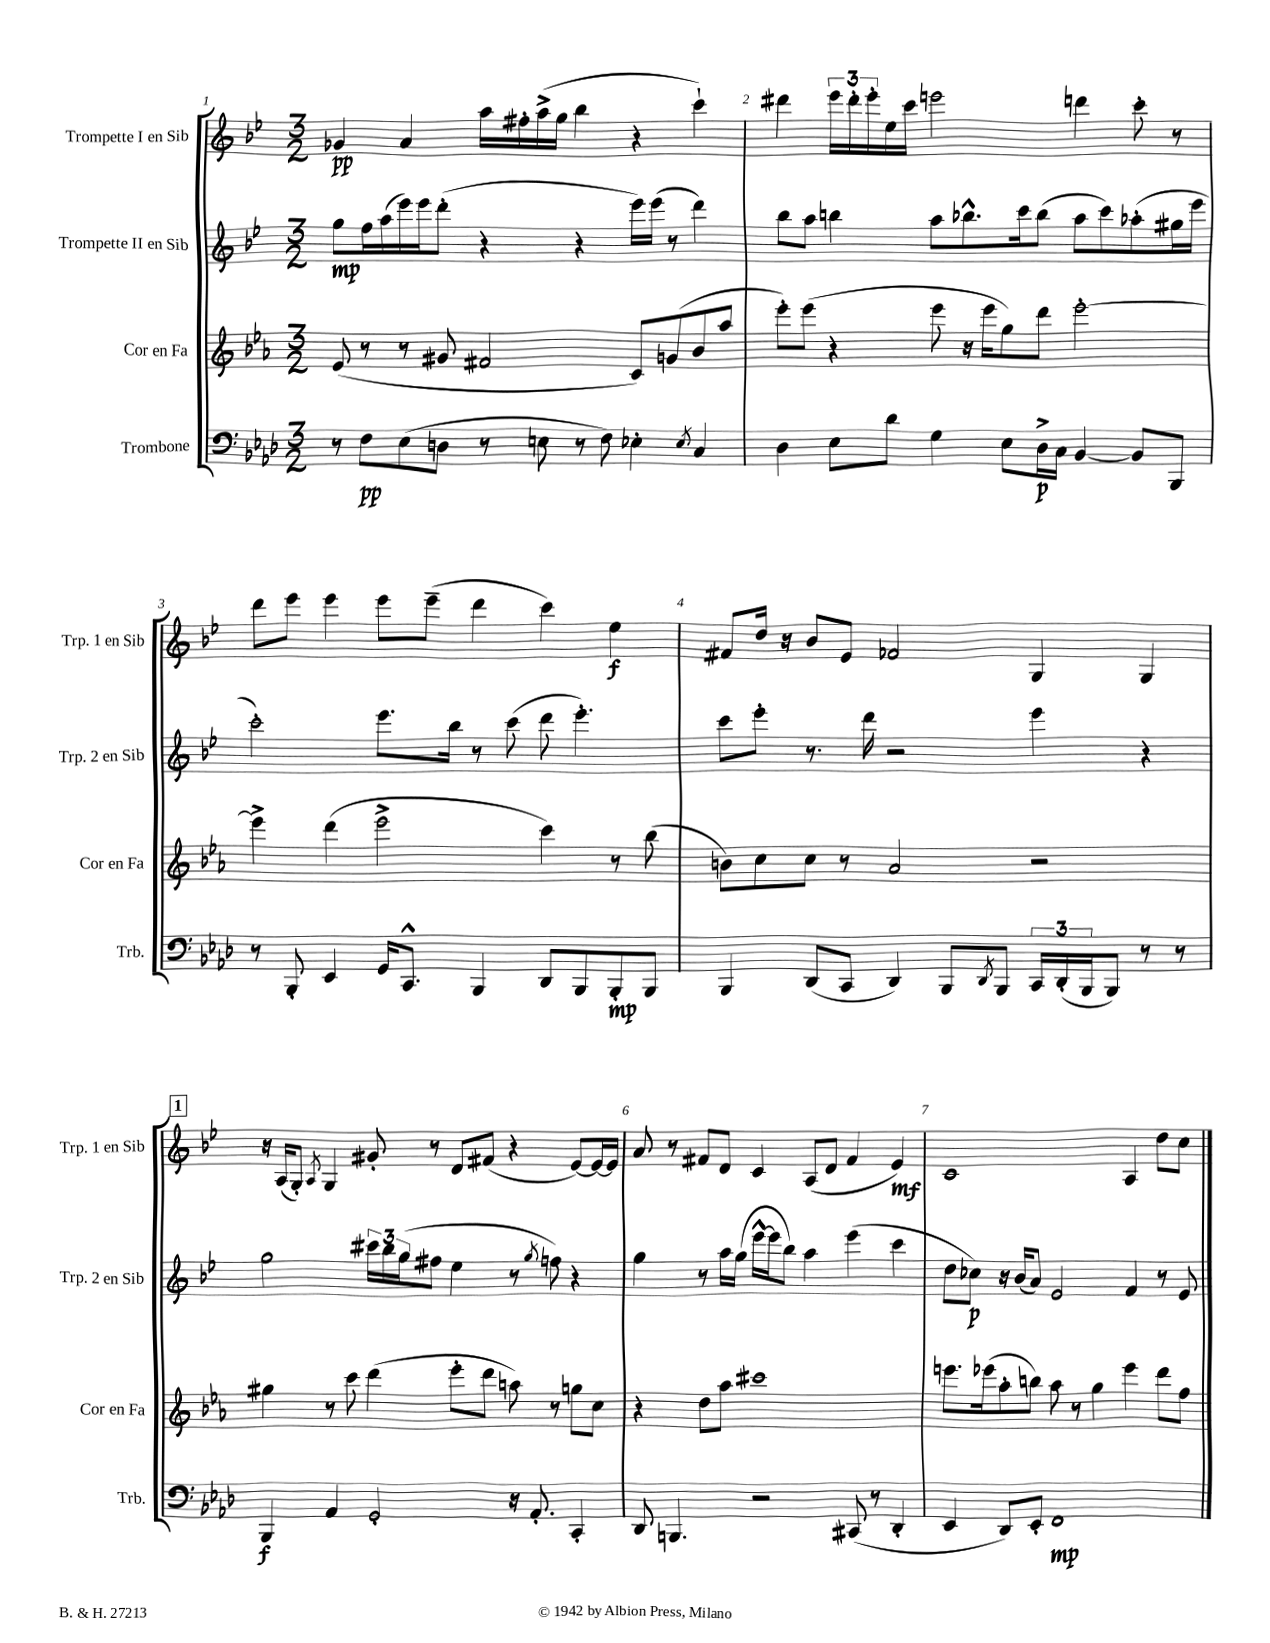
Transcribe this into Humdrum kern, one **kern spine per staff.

**kern	**dynam	**kern	**kern	**dynam	**kern	**dynam
*part4	*part4	*part3	*part2	*part2	*part1	*part1
*staff4	*staff4	*staff3	*staff2	*staff2	*staff1	*staff1
*I"Trombone	*	*I"Cor en Fa	*I"Trompette II en Sib	*	*I"Trompette I en Sib	*
*I'Trb.	*	*I'Cor en Fa	*I'Trp. 2 en Sib	*	*I'Trp. 1 en Sib	*
*clefF4	*	*clefG2	*clefG2	*	*clefG2	*
*k[b-e-a-d-]	*	*k[b-e-a-]	*k[b-e-]	*	*k[b-e-]	*
*M3/2	*	*M3/2	*M3/2	*	*M3/2	*
=1	=1	=1	=1	=1	=1	=1
8r	.	(8e-/	8gg\L	mp	4g-X/	pp
8F\L	pp	8r	16ff\L	.	.	.
.	.	.	(16aa\	.	.	.
(8E-\	.	8r	16eee-\)	.	4a/	.
.	.	.	16eee-\J	.	.	.
8Dn\J	.	8g#X/	(8ddd'\J	.	.	.
8r	.	2f#X/	4r	.	16aa\LL	.
.	.	.	.	.	16ff#X'\	.
8En\	.	.	.	.	(16aa^\	.
.	.	.	.	.	16gg\JJ	.
8r	.	.	4r	.	4bb-\	.
8F\)	.	.	.	.	.	.
4E-X'\	.	8c/L)	16eee-\LL)	.	4r	.
.	.	.	(16eee-\JJ	.	.	.
.	.	(8gn/	8r	.	.	.
8qE-/	.	.	.	.	.	.
4C/	.	8b-/	4ddd\)	.	4ccc`\)	.
.	.	8aa-/J	.	.	.	.
=2	=2	=2	=2	=2	=2	=2
4D-\	.	8eee-'\L)	8bb-\L	.	4ddd#X\	.
.	.	(8eee-\J	8aa\J	.	.	.
8E-\L	.	4r	4bbn\	.	24eee-\LL	.
.	.	.	.	.	24ddd#'\	.
.	.	.	.	.	24eee-'\	.
8d-\J	.	.	.	.	16ee-\	.
.	.	.	.	.	16ccc\JJ	.
4G\	.	8eee-\	8aa\L	.	2eeen\	.
.	.	16r	8.bb-X^^\	.	.	.
.	.	16eee-\KL	.	.	.	.
8E-\L	.	8gg\)	.	.	.	.
.	.	.	16ccc\k	.	.	.
16D-^\L	p	8ddd\J	(8bb-\J	.	.	.
16C\JJ	.	.	.	.	.	.
[4BB-/	.	[2eee-'\	8aa\L	.	4dddn\	.
.	.	.	8ccc\)	.	.	.
8BB-/L]	.	.	(8aa-X'\	.	8ccc'\	.
8BBB-/J	.	.	16gg#X\L	.	8r	.
.	.	.	16eee-\JJ	.	.	.
!!LO:LB:g=z
=3	=3	=3	=3	=3	=3	=3
8r	.	4eee-^\]	2ccc'\)	.	8ddd\L	.
8BBB-'/	.	.	.	.	8eee-\J	.
4EE-/	.	(4ddd\	.	.	4eee-\	.
16GG/KL	.	2eee-^\	8.eee-\L	.	8eee-\L	.
8.CC^^/J	.	.	.	.	.	.
.	.	.	.	.	(8eee-~\J	.
.	.	.	16bb-\Jk	.	.	.
4BBB-/	.	.	8r	.	4ddd\	.
.	.	.	(8ccc\	.	.	.
8DD-/L	.	4ccc\)	8ddd\	.	4ccc\)	.
8BBB-/	.	.	4.eee-'\)	.	.	.
8BBB-'/	mp	8r	.	.	4ee-\	f
8BBB-/J	.	(8bb-\	.	.	.	.
=4	=4	=4	=4	=4	=4	=4
4BBB-/	.	8bn\L)	8ccc\L	.	8f#X/L	.
.	.	8cc\	8eee-'\J	.	16dd/Jk	.
.	.	.	.	.	16r	.
(8DD-/L	.	8cc\J	8.r	.	8b-/L	.
8CC/J	.	8r	.	.	8e-/J	.
.	.	.	16ddd\	.	.	.
4DD-/)	.	2a-/	2r	.	2f-X/	.
8BBB-/L	.	.	.	.	.	.
8qDD-/	.	.	.	.	.	.
8BBB-/J	.	.	.	.	.	.
24CC/LL	.	2r	4eee-\	.	4G/	.
(24DD-'/	.	.	.	.	.	.
24BBB-/J	.	.	.	.	.	.
8BBB-/J)	.	.	.	.	.	.
8r	.	.	4r	.	4G/	.
8r	.	.	.	.	.	.
!!LO:LB:g=z
!!LO:REH:place=s1:t=1
=5	=5	=5	=5	=5	=5	=5
4BBB-/	f	4gg#X\	2gg\	.	16r	.
.	.	.	.	.	(16A/KL	.
.	.	.	.	.	8G'/J)	.
.	.	.	.	.	8qA/	.
4AA-/	.	8r	.	.	4G/	.
.	.	8ccc\	.	.	.	.
2GG'/	.	(4ddd\	24ccc#X\LL	.	8g#X'/	.
.	.	.	24bb-\	.	.	.
.	.	.	(24gg\J	.	.	.
.	.	.	8ff#X\J	.	8r	.
.	.	8eee-'\L	4ee-\	.	8d/L	.
.	.	8ddd\J	.	.	(8f#X/J	.
16r	.	8aan\)	8r	.	4r	.
8.AA-'/	.	.	.	.	.	.
.	.	.	8qgg/	.	.	.
.	.	8r	8ffn\)	.	.	.
4CC'/	.	8ggn\L	4r	.	[8e-/L)	.
.	.	8cc\J	.	.	16e-/L_	.
.	.	.	.	.	16e-/JJ]	.
=6	=6	=6	=6	=6	=6	=6
8DD-/	.	4r	4gg\	.	8a/	.
4.BBBn/	.	.	.	.	8r	.
.	.	8dd\L	8r	.	8f#X/L	.
.	.	8aa-\J	16aa\LL	.	8d/J	.
.	.	.	(16gg\JJ	.	.	.
2r	.	1ccc#X	[16eee-^^\LL	.	4c/	.
.	.	.	16eee-\J]	.	.	.
.	.	.	8bb-\J)	.	.	.
.	.	.	4aa\	.	(8A/L	.
.	.	.	.	.	8d/J	.
(8CC#X/	.	.	(4eee-\	.	4f#/	.
8r	.	.	.	.	.	.
4DD-'/	.	.	4ccc\	.	4e-/)	mf
=7	=7	=7	=7	=7	=7	=7
4EE-/	.	8.eeen\L	8dd\L	.	1c	.
.	.	.	8cc-X\J)	p	.	.
.	.	(16eee-X\k	.	.	.	.
8DD-/L)	.	8aa-'\	16r	.	.	.
.	.	.	(16b-/KL	.	.	.
8EE-'/J	.	8bbn\J)	8a/J)	.	.	.
1FF	mp	8aa-\	2e-/	.	.	.
.	.	8r	.	.	.	.
.	.	4gg\	.	.	.	.
.	.	4eee-\	4f/	.	4A/	.
.	.	8ddd\L	8r	.	8dd\L	.
.	.	8ff\J	8e-/	.	8cc\J	.
==	==	==	==	==	==	==
*-	*-	*-	*-	*-	*-	*-
